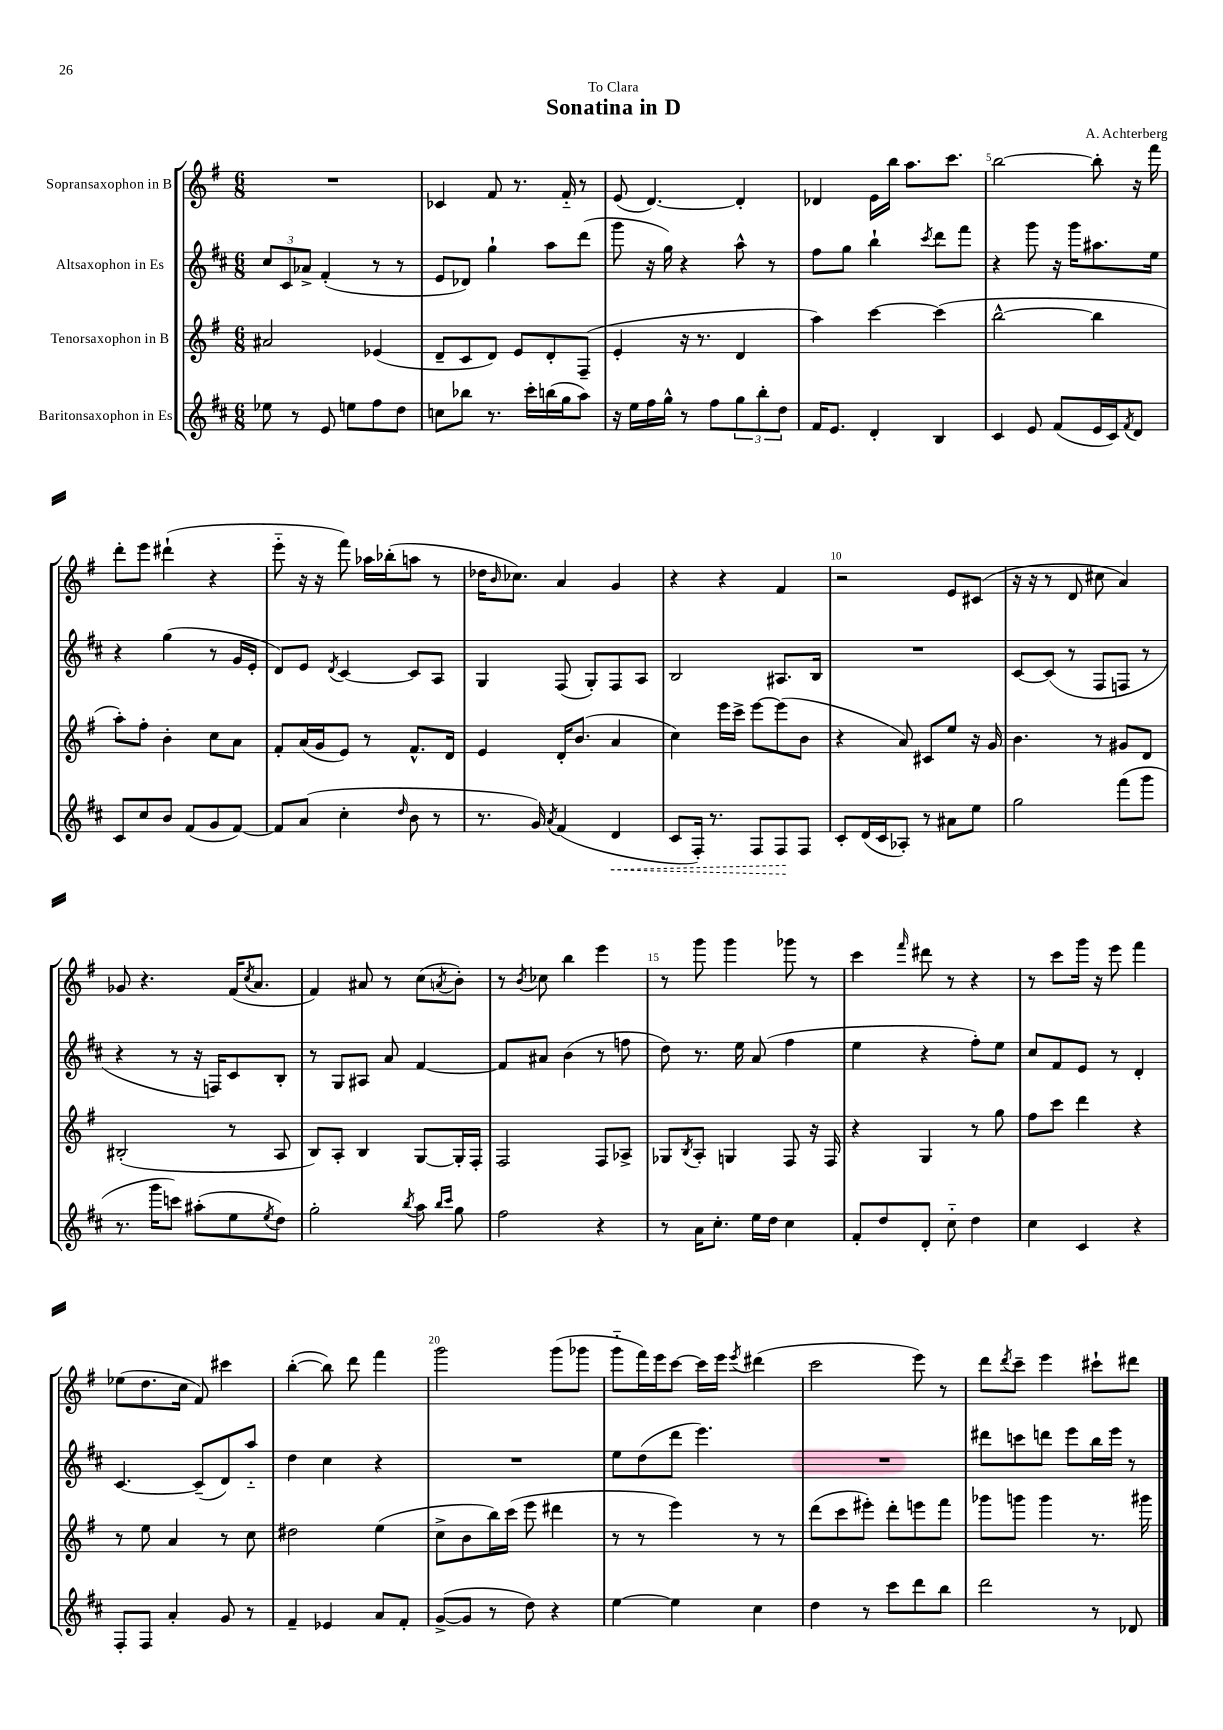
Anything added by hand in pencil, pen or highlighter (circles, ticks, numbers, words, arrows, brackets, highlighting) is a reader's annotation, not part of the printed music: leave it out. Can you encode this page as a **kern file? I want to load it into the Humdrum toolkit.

**kern	**dynam	**kern	**kern	**kern
*part4	*part4	*part3	*part2	*part1
*staff4	*staff4	*staff3	*staff2	*staff1
*I"Baritonsaxophon in Es	*	*I"Tenorsaxophon in B	*I"Altsaxophon in Es	*I"Sopransaxophon in B
*clefG2	*	*clefG2	*clefG2	*clefG2
*k[f#c#]	*	*k[f#]	*k[f#c#]	*k[f#]
*M6/8	*	*M6/8	*M6/8	*M6/8
=1	=1	=1	=1	=1
8ee-X\	.	2a#X/	12cc#/L	2.r
.	.	.	12c#/	.
8r	.	.	.	.
.	.	.	12a-X^/J	.
8e/	.	.	(4f#'/	.
8een\L	.	.	.	.
8ff#\	.	(4e-X/	8r	.
8dd\J	.	.	8r	.
=2	=2	=2	=2	=2
8ccn\L	.	8d~/L	8e/L	4c-X/
8bb-X\J	.	8c/	8d-X/J)	.
8.r	.	8d/J)	4gg`\	8f#/
.	.	8e/L	.	8.r
16ccc#'\LL	.	.	.	.
(16bbn\	.	8d'/	8aa\L	.
16gg\J	.	.	.	16f#/
8aa\J)	.	(8F#~/J	(8ddd\J	8r
=3	=3	=3	=3	=3
16r	.	4e'/	8ggg\	(8e/
16ee\LL	.	.	.	.
16ff#\	.	.	16r	[4.d/)
16gg^^\JJ	.	.	16gg\)	.
8r	.	16r	4r	.
.	.	8.r	.	.
8ff#\L	.	.	.	.
12gg\	.	4d/	8aa^^\	4d'/]
12bb'\	.	.	.	.
.	.	.	8r	.
12dd\J	.	.	.	.
=4	=4	=4	=4	=4
16f#/KL	.	4aa\)	8ff#\L	4d-X/
8.e/J	.	.	.	.
.	.	.	8gg\J	.
4d'/	.	[4ccc\	4bb`\	16e\LL
.	.	.	.	16bb\JJ
.	.	.	.	8.aa\L
.	.	.	8qccc#/	.
4B/	.	(4ccc\]	8ddd\L	.
.	.	.	.	8.ccc\J
.	.	.	8fff#\J	.
=5	=5	=5	=5	=5
4c#/	.	[2bb^^\	4r	[2bb\
8e/	.	.	8ggg\	.
(8f#/L	.	.	16r	.
.	.	.	16ggg\KL	.
16e/L	.	4bb\]	8.aa#X\	8bb'\]
16c#/J)	.	.	.	.
8qf#/	.	.	.	.
8d/J	.	.	.	16r
.	.	.	16ee\Jk	16fff#\
!!LO:LB:g=z
=6	=6	=6	=6	=6
8c#/L	.	8aa'\L)	4r	8ddd'\L
8cc#/	.	8ff#'\J	.	8eee\J
8b/J	.	4b'\	(4gg\	(4ddd#X`\
(8f#/L	.	.	.	.
8g/	.	8cc\L	8r	4r
[8f#/J)	.	8a\J	16g/LL	.
.	.	.	16e'/JJ	.
=7	=7	=7	=7	=7
8f#/L]	.	8f#'/L	8d/L)	8eee\
(8a/J	.	(16a/L	8e/J	16r
.	.	16g/J	.	16r
.	.	.	8qd/	.
4cc#'\	.	8e/J)	[4c#/	8fff#\)
.	.	8r	.	16aa-X\LL
.	.	.	.	(16bb-X'\J
16qqdd/	.	.	.	.
8b\	.	8.f#^^/L	8c#/L]	8aan\J
8r	.	.	8A/J	8r
.	.	16d/Jk	.	.
=8	=8	=8	=8	=8
8.r	.	4e/	4G/	16dd-X\KL
.	.	.	.	16qqb/
.	.	.	.	8.cc-X\J)
16g/)	.	.	.	.
8qa/	.	.	.	.
(4f#/	.	16d'/KL	(8F#/	4a/
.	.	(8.b/J	.	.
.	.	.	8G'/L)	.
!	!LO:HP:b	!	!	!
4d/	<	4a/	8F#/	4g/
.	.	.	8A/J	.
=9	=9	=9	=9	=9
8c#/L	.	4cc\)	2B/	4r
16F#'/Jk)	.	.	.	.
8.r	.	.	.	.
.	.	16eee\LL	.	4r
.	.	16ccc^\JJ	.	.
8F#/L	.	[8eee\L	.	.
8F#/	.	(8eee\]	8.A#X/L	4f#/
8F#/J	[	8b\J	.	.
.	.	.	16B/Jk	.
=10	=10	=10	=10	=10
8c#'/L	.	4r	2.r	2r
(16d/L	.	.	.	.
16c#/J	.	.	.	.
8A-X'/J)	.	8a/)	.	.
8r	.	8c#X/L	.	.
8a#X\L	.	8ee/J	.	8e/L
8ee\J	.	16r	.	(8c#X/J
.	.	16g/	.	.
=11	=11	=11	=11	=11
2gg\	.	4.b\	[8c#/L	16r
.	.	.	.	16r
.	.	.	(8c#/J]	8r
.	.	.	8r	8d/
.	.	8r	8F#/L	8cc#X\
(8fff#\L	.	8g#X/L	8Fn/J	4a/)
8ggg\J	.	8d/J	8r	.
!!LO:LB:g=z
=12	=12	=12	=12	=12
8.r	.	(2B#X'/	4r	8g-X/
.	.	.	.	4.r
16ggg\KL	.	.	.	.
8cccn\J)	.	.	8r	.
(8aa#X'\L	.	.	16r	.
.	.	.	16Fn/KL)	.
8ee\	.	8r	8c#/	(16f#/KL
.	.	.	.	8qcc/
.	.	.	.	8.a/J
8qee/	.	.	.	.
8dd\J)	.	8A/	8B'/J	.
=13	=13	=13	=13	=13
2gg'\	.	8B/L)	8r	4f#/)
.	.	8A'/J	8G/L	.
.	.	4B/	8A#X/J	8a#X/
.	.	.	8a/	8r
8qbb/	.	.	.	.
8aa\	.	[8G/L	[4f#/	(8cc\L
16qqbb/LL	.	.	.	.
16qqccc#/JJ	.	.	.	8qan/
8gg\	.	16G'/L]	.	8b'\J)
.	.	16F#'/JJ	.	.
=14	=14	=14	=14	=14
2ff#\	.	2F#/	8f#/L]	8r
.	.	.	.	8qb/
.	.	.	8a#X/J	8cc-X\
.	.	.	(4b\	4bb\
4r	.	8F#/L	8r	4eee\
.	.	8A-X^/J	8ffn\	.
=15	=15	=15	=15	=15
8r	.	8G-X/L	8dd\)	8r
.	.	8qB/	.	.
16a\KL	.	8A'/J	8.r	8ggg\
8.cc#'\J	.	.	.	.
.	.	4Gn/	.	4ggg\
.	.	.	16ee\	.
16ee\LL	.	.	(8a/	.
16dd\JJ	.	.	.	.
4cc#\	.	8F#/	4ff#\	8ggg-X\
.	.	16r	.	8r
.	.	16F#/	.	.
=16	=16	=16	=16	=16
8f#'/L	.	4r	4ee\	4ccc\
8dd/	.	.	.	.
.	.	.	.	16qqfff#/
8d'/J	.	4G/	4r	8ddd#X\
8cc#\	.	.	.	8r
4dd\	.	8r	8ff#'\L)	4r
.	.	8gg\	8ee\J	.
=17	=17	=17	=17	=17
4cc#\	.	8ff#\L	8cc#/L	8r
.	.	8ccc\J	8f#/	8ccc\L
4c#/	.	4ddd\	8e/J	16ggg\Jk
.	.	.	.	16r
.	.	.	8r	8eee\
4r	.	4r	4d'/	4fff#\
!!LO:LB:g=z
=18	=18	=18	=18	=18
8F#'/L	.	8r	[4.c#/	(8ee-X\L
8F#/J	.	8ee\	.	8.dd\
4a'/	.	4a/	.	.
.	.	.	.	16cc\Jk
.	.	.	(8c#~/L]	8f#/)
8g/	.	8r	8d/)	4ccc#X\
8r	.	8cc\	8aa/J	.
=19	=19	=19	=19	=19
4f#~/	.	2dd#X\	4dd\	([4bb'\
4e-X/	.	.	4cc#\	8bb\])
.	.	.	.	8ddd\
8a/L	.	(4ee\	4r	4fff#\
8f#'/J	.	.	.	.
=20	=20	=20	=20	=20
([8g^/L	.	8cc^\L	2.r	2ggg\
8g/J]	.	8b\	.	.
8r	.	16bb\L)	.	.
.	.	(16ccc\JJ	.	.
8dd\)	.	8eee\	.	.
4r	.	4ddd#X\	.	(8ggg\L
.	.	.	.	8ggg-X\J
=21	=21	=21	=21	=21
[4ee\	.	8r	8ee\L	8ggg\L
.	.	8r	(8dd\	16fff#\L)
.	.	.	.	16eee\J
4ee\]	.	4eee\)	8ddd\J	[8ccc\J
.	.	.	4.eee\)	16ccc\LL]
.	.	.	.	16eee\JJ
.	.	.	.	8qeee/
4cc#\	.	8r	.	(4ddd#X\
.	.	8r	.	.
=22	=22	=22	=22	=22
4dd\	.	(8ddd\L	2.r	2ccc\
.	.	8ccc\	.	.
8r	.	8eee#X'\J)	.	.
8ccc#\L	.	8ddd'\L	.	.
8ddd\	.	8eeen\	.	8eee\)
8bb\J	.	8fff#\J	.	8r
=23	=23	=23	=23	=23
2ddd\	.	8ggg-X\L	8ddd#X\L	8ddd\L
.	.	.	.	8qddd/
.	.	8gggn\J	8cccn\	8ccc~\J
.	.	4ggg\	8dddn\J	4eee\
.	.	.	8eee\L	.
8r	.	8.r	16bb\L	8ccc#X`\L
.	.	.	16eee\JJ	.
8d-X/	.	.	8r	8ddd#X\J
.	.	16ggg#X\	.	.
==	==	==	==	==
*-	*-	*-	*-	*-
